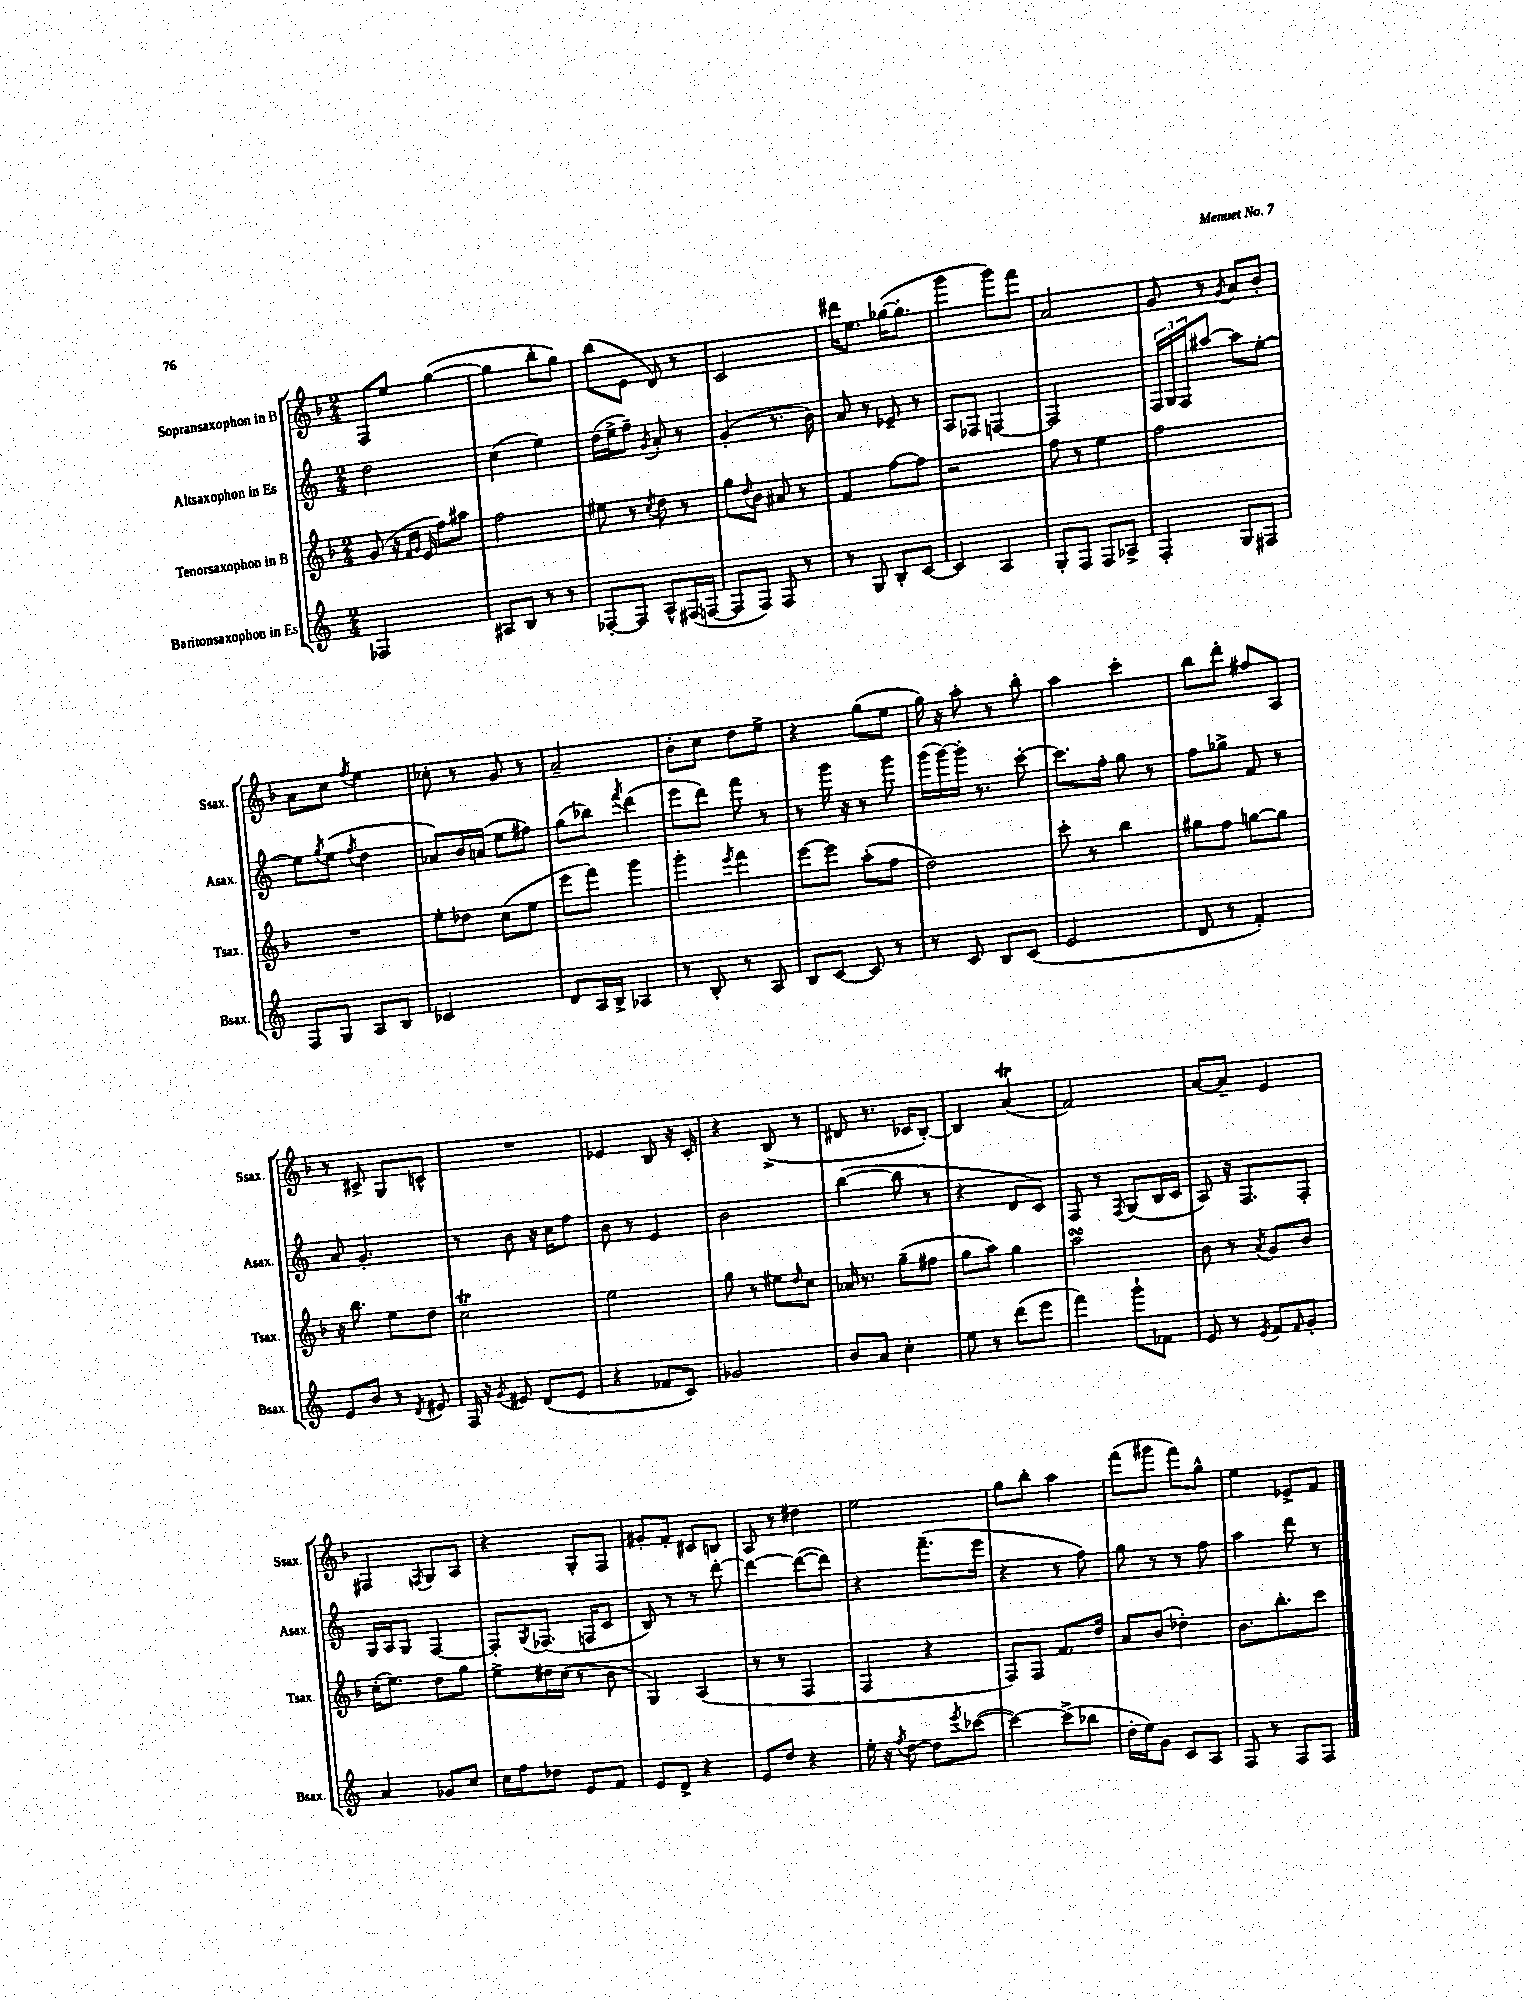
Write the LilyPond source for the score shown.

<<
\new StaffGroup <<
\new Staff = "s0" \with { instrumentName = "Sopransaxophon in B" shortInstrumentName = "Ssax." } {
    \clef treble \key f \major \numericTimeSignature \time 2/4
    f8 e''8 g''4~( |
    g''4 bes''8-. g''8) |
    bes''8( e'8 d'8) r8 |
    c'2 |
    dis'''16 e''8. ges''16~( ges''8.-. |
    g'''4 g'''8) f'''8 |
    a'2 |
    g'8 r8 \acciaccatura { g'8 } a'8 bes'8-. |
    a'8 c''8 \acciaccatura { f''8 } e''4 |
    ces''8-. r8 g'8 r8 |
    a'2-- |
    bes'8-. c''8 d''8 e''8-> |
    r4 g''8( e''8 |
    g''16) r16 a''8-. r8 bes''8-. |
    a''4 c'''4-. |
    bes''8 d'''8-. fis''8 a8 |
    r8 cis'8-> g8 c'8-^ |
    R2 |
    ees'4 bes8 r16 c'16-. |
    r4 bes8->( r8 |
    dis'8 r8. ces'16 bes8~-.) |
    bes4 a'4\trill( |
    f'2) |
    a'8~ a'8-- e'4 |
    fis4 \acciaccatura { f8 } g8 a8 |
    r4 g8-. f8 |
    gis'8-. f'8-. cis'8 b8 |
    a8 r8 dis''4 |
    e''2 |
    g''8 bes''8-. a''4 |
    f'''8( gis'''8 f'''8) g''8-^ |
    e''4 ees'8-> f'8 \bar "|." |
}
\new Staff = "s1" \with { instrumentName = "Altsaxophon in Es" shortInstrumentName = "Asax." } {
    \clef treble \key c \major \numericTimeSignature \time 2/4
    d''2 |
    c''4( e''4) |
    d''16( e''16-> f''8--) \acciaccatura { g'8 } a'8-. r8 |
    g'4-.( r8. b'16) |
    a'8 r8 ees'8-- r8 |
    a8 fes8 f4~ |
    f2 |
    \tuplet 3/2 { f16 g16 f16 } ais''8~ ais''8 e''8~-. |
    e''8 \acciaccatura { g''8 } e''8( \acciaccatura { f''8 } d''4 |
    aes'8) b'16 a'16( e''8 fis''8) |
    g''8( bes''8) \acciaccatura { f'''8 } d'''4( |
    e'''8 d'''8) f'''8 r8 |
    r8 g'''16 r16 r8 g'''8 |
    g'''16( g'''16~) g'''16-. r8. c'''8~-. |
    c'''8. f''16-. g''8 r8 |
    f''8 ges''8-> f'8 r8 |
    a'8 g'4.-. |
    r8 b'8 r16 c''16 f''8 |
    b'8 r8 e'4 |
    b'2 |
    b''4~( b''8 r8 |
    r4 d'8 c'8) |
    f8 r8 \acciaccatura { f8 } g8( b16 c'16 |
    a8) r16 f8. f8-. |
    g16 a16 g8 f4~ |
    f8-. \acciaccatura { g8 } fes8.( f16 c'8 |
    b8) r8 r8 d'''8~-. |
    d'''4~ d'''8~( d'''8) |
    r4 f'''8.--( e'''16 |
    r4 r8 f''8) |
    g''8 r8 r8 f''8 |
    a''4 d'''8 r8 \bar "|." |
}
\new Staff = "s2" \with { instrumentName = "Tenorsaxophon in B" shortInstrumentName = "Tsax." } {
    \clef treble \key f \major \numericTimeSignature \time 2/4
    g'8( r16 \grace { f'16 g'16 } e'16 f''8) ais''8 |
    f''2 |
    eis''8 r8 \acciaccatura { c''8 } d''8 r8 |
    g''8 \appoggiatura { d''8 } bes'8 ais'8 r8 |
    f'4 f''8~ f''8 |
    r2 |
    f''8 r8 e''4 |
    f''2 |
    R2 |
    e''8-. des''8 c''8( e''8 |
    e'''8 f'''8) g'''4 |
    g'''4-. \acciaccatura { e'''8 } f'''4 |
    e'''8~ e'''8 a''8-.( f''8 |
    d''2) |
    c'''8-. r8 bes''4 |
    gis''8 f''8 g''8~ g''8 |
    r16 bes''8. e''8 d''8 |
    c''2\trill |
    e''2 |
    g''8 r8 eis''8 \grace { d''16 } c''8 |
    aes'16 r8. g''8--( fis''8 |
    g''8 a''8) g''4 |
    a''2\turn |
    bes'8 r8 \acciaccatura { a'8 } g'8 bes'8 |
    c''16-.( e''8.) d''8 g''8 |
    e''8-> dis''16 c''16( r8 bes'8 |
    g4) a4( |
    r8 r8 f4 |
    f4 r4 |
    f8) f8 f'8. d''16 |
    a'8 bes'8( des''4-.) |
    bes'8. bes''8.-. c'''8 \bar "|." |
}
\new Staff = "s3" \with { instrumentName = "Baritonsaxophon in Es" shortInstrumentName = "Bsax." } {
    \clef treble \key c \major \numericTimeSignature \time 2/4
    fes2 |
    ais8 b8 r8 r8 |
    fes8~-. fes8 a8-^ fis16( f16~ |
    f8 f8) f8 r8 |
    r8 g8 b8-. c'8~ |
    c'4 a4 |
    g8-. f8 f8 aes8-> |
    f4-. g8 fis8 |
    f8 g8 a8 b8 |
    ces'2 |
    d'8 a16 b16-> aes4 |
    r8 b8-. r8 a8 |
    b8 c'8~ c'8 r8 |
    r8 c'8 b8 c'8( |
    e'2 |
    d'8 r8 f'4-.) |
    e'8 b'8 r8 \acciaccatura { d'8 } eis'8 |
    f16 r16 \acciaccatura { g'8 } eis'8 d'8( eis'8 |
    r4 fes'8 c'8) |
    ges'2 |
    b'8 a'8 c''4-. |
    e''8 r8 d'''8( e'''8 |
    f'''4) g'''8-! fes'8 |
    e'8 r8 \acciaccatura { e'8 } f'8 \grace { f'16 } g'8-. |
    a'4 ges'8 c''8 |
    c''16 f''16 des''8 e'8 f'8 |
    e'8 d'8-> r4 |
    e'8 d''8 r4 |
    e''16-. r16 \acciaccatura { f''8 } d''8~ d''8 \acciaccatura { e'''8 } ces'''8~( |
    ces'''4~) ces'''8->( bes''8 |
    d''16-. e''16) g'8 c'8 a8 |
    f8 r8 f8 f8 \bar "|." |
}
>>
>>
\layout { \context { \Score \remove "Bar_number_engraver" } }
